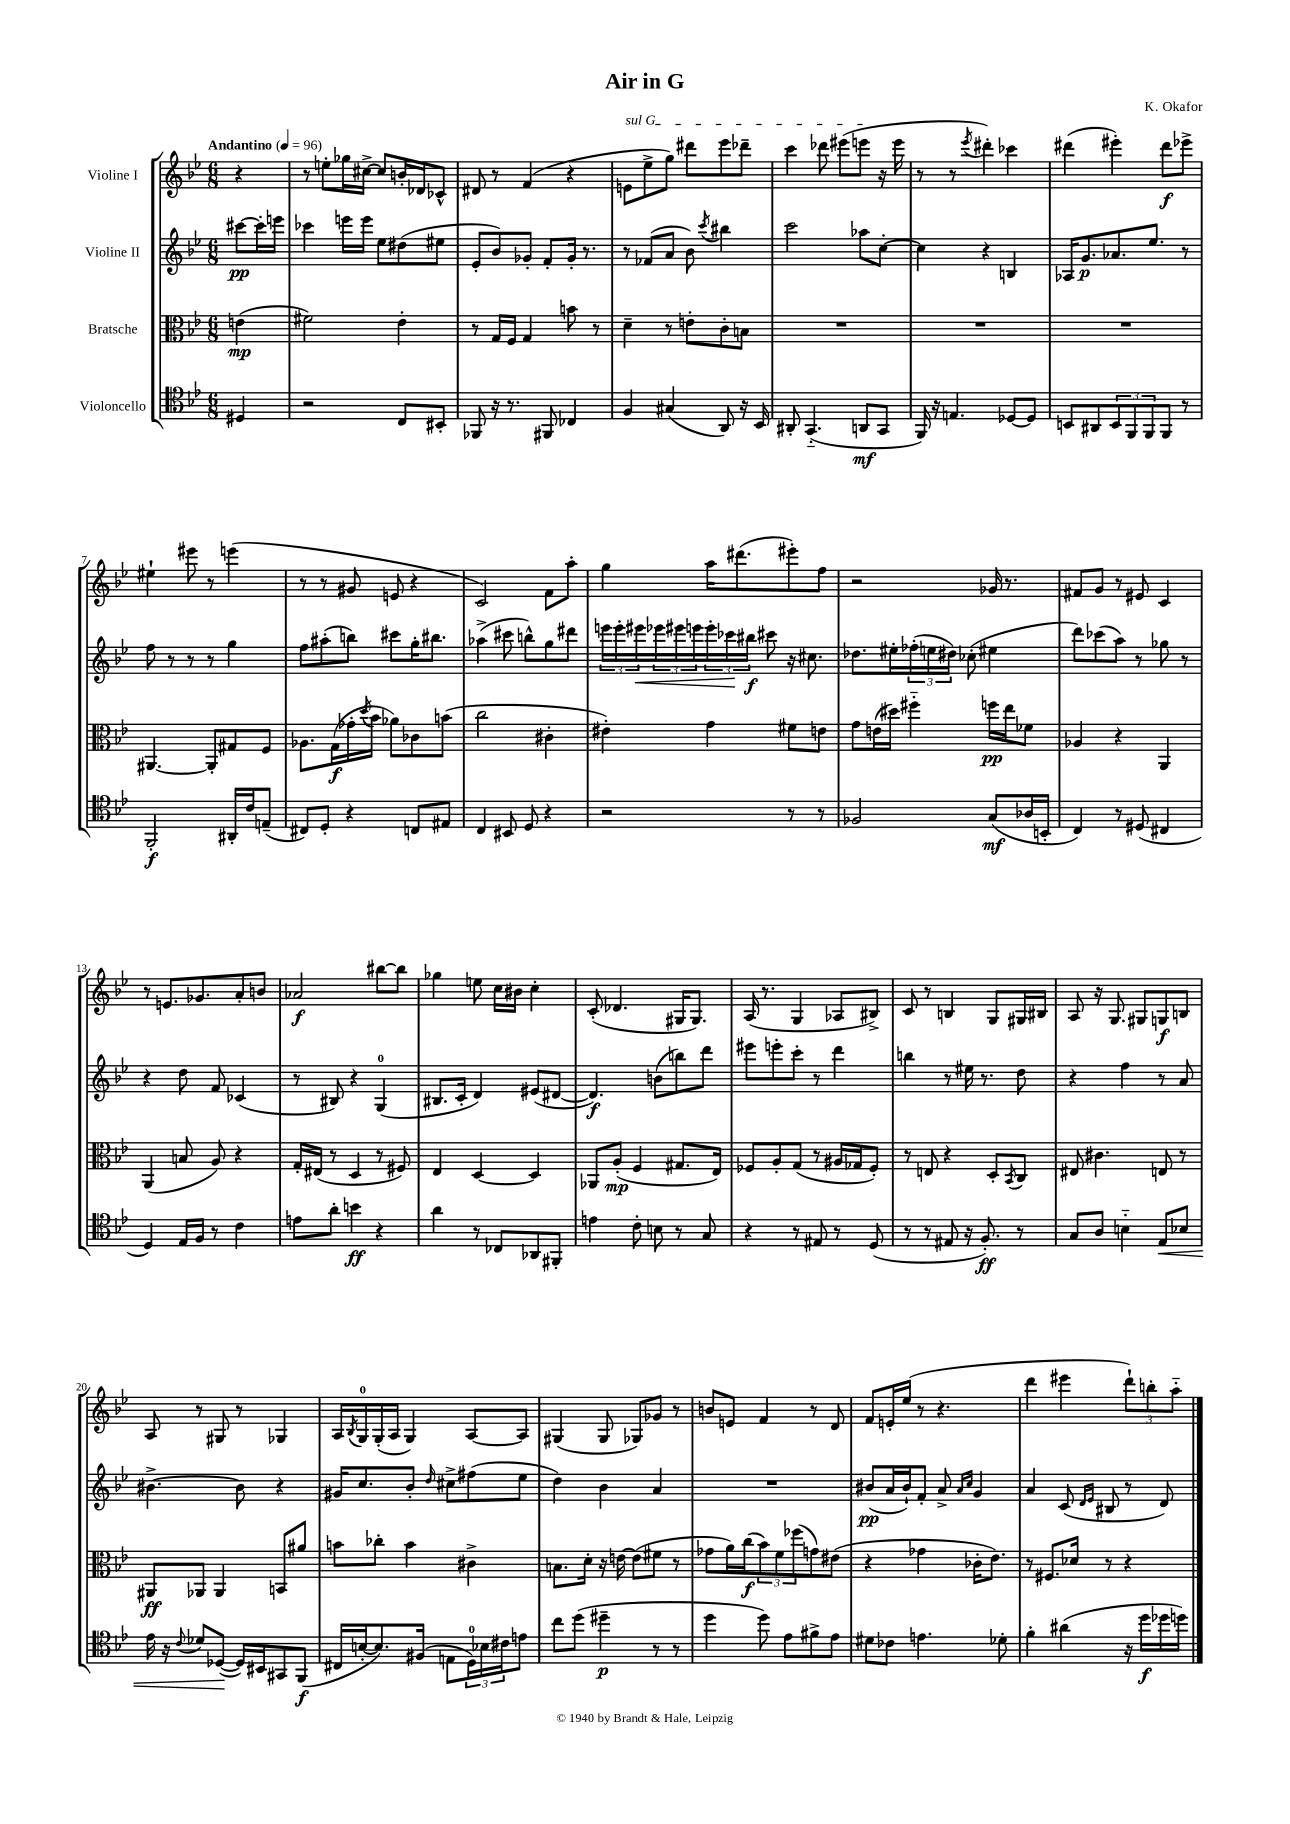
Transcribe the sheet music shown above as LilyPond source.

\header { title = "Air in G" composer = "K. Okafor" }
<<
\new StaffGroup <<
\new Staff = "s0" \with { instrumentName = "Violine I" } {
    \clef treble \key bes \major \numericTimeSignature \time 6/8 \partial 4 \tempo "Andantino" 4 = 96
    r4 |
    r8 e''8-. ges''16 cis''16~-> cis''8 b'16-. des'16 ces'8-^ |
    dis'8 r8 f'4( r4 |
    \once \override TextSpanner.bound-details.left.text = \markup { \italic "sul G" } e'8\startTextSpan ees''8-> g''8) dis'''8 ees'''8 des'''8-- |
    c'''4 des'''8 eis'''8( e'''8\stopTextSpan r16 e'''16 |
    r8 r8 \acciaccatura { ees'''8 } dis'''4-.) ces'''4 |
    dis'''4( eis'''4-.) dis'''8\f ees'''8-> |
    eis''4-! eis'''8 r8 e'''4( |
    r8 r8 gis'8 e'8 r4 |
    c'2) f'8 a''8-. |
    g''4 a''16 dis'''8.( eis'''8-.) f''8 |
    r2 ges'16 r8. |
    fis'8 g'8 r8 eis'8 c'4 |
    r8 e'8. ges'8. a'8-. b'8 |
    aes'2\f bis''8~ bis''8 |
    ges''4 e''8 c''16 bis'16 c''4-. |
    c'8-.( des'4. gis16 gis8.) |
    a16( r8. g4 aes8 bis8->) |
    c'8 r8 b4 g8 gis16 bis16 |
    a8 r16 g8. gis8 g8\f b8 |
    a8 r8 gis8 r8 ges4 |
    a16 \acciaccatura { bes8 } g16-0 g16-.( a16 g4) a8~ a8 |
    gis4( gis8 ges8) ges'8 r8 |
    b'8 e'8 f'4 r8 d'8 |
    f'8 e'16-. ees''16( r8 r4. |
    d'''4 eis'''4 \tuplet 3/2 { d'''8-!) b''8-. a''8-_ } \bar "|." |
}
\new Staff = "s1" \with { instrumentName = "Violine II" } {
    \clef treble \key bes \major \numericTimeSignature \time 6/8 \partial 4
    cis'''8~\pp cis'''16-. e'''16 |
    ces'''4 e'''16 e'''16 ees''8 dis''8( eis''8 |
    ees'8-. bes'8) ges'8-. f'8-. ges'16-. r8. |
    r8 fes'8( a'8 bes'8) \acciaccatura { c'''8 } bis''4 |
    c'''2 aes''8 c''8~-. |
    c''4 r4 b4 |
    aes16 g'8.\p aes'8. ees''8. r8 |
    f''8 r8 r8 r8 g''4 |
    f''8 ais''8-.( b''8) cis'''8 g''16-. bis''8. |
    aes''4->( cis'''8 b''8-^) g''8 dis'''8 |
    \tuplet 3/2 { e'''16 e'''16-. eis'''16\< } \tuplet 3/2 { ees'''16 eis'''16 e'''16 } \tuplet 3/2 { e'''16-. ces'''16\! bis''16\f } cis'''8 r16 cis''8. |
    des''8. eis''16-. \tuplet 3/2 { fes''16-.( e''16 dis''16) } ces''8-.( eis''4 |
    d'''8) ces'''8( a''8) r8 ges''8 r8 |
    r4 d''8 f'8 ces'4( |
    r8 bis8) r4 g4-0( |
    bis8. c'16-. d'4) eis'8( dis'8~ |
    dis'4.\f) b'8( b''8) d'''8 |
    eis'''8 e'''8-. c'''8-. r8 d'''4 |
    b''4 r8 eis''16 r8. d''8 |
    r4 f''4 r8 a'8 |
    bis'4.~-> bis'8 r4 |
    gis'16 c''8. bes'8-. \grace { d''16 } cis''8-> fis''8( ees''8 |
    d''4) bes'4 a'4 |
    R2. |
    bis'8\pp( a'16 bis'16-!) f'8-. a'8-> \grace { a'16 c''16 } g'4 |
    a'4 c'8( \grace { d'16 ees'16 } bis8 r8 d'8) \bar "|." |
}
\new Staff = "s2" \with { instrumentName = "Bratsche" } {
    \clef alto \key bes \major \numericTimeSignature \time 6/8 \partial 4
    e'4\mp( |
    fis'2) ees'4-. |
    r8 g16 f16 g4 b'8 r8 |
    d'4-- r8 e'8-. c'8-. b8 |
    R2. |
    R2. |
    R2. |
    ais,4.~ ais,8-. gis8 f8 |
    aes8. g16\f( ges'16-. \acciaccatura { d''8 } bes'16 aes'8) ces'8 b'8( |
    c''2 cis'4-. |
    eis'4-.) g'4 fis'8 e'8 |
    g'8 e'16( dis''16) fis''4-_ f''16\pp ees''16 fes'8 |
    aes4 r4 a,4 |
    a,4( b8 a8) r4 |
    g16-. eis16( r8 d4 r8 fis8) |
    ees4 d4~ d4 |
    aes,8 a8-.\mp( f4 gis8. ees16) |
    fes8 a8-. g8( r8 ais16 ges16 fes8-.) |
    r8 e8 r4 d8-. \acciaccatura { bes,8 } c8 |
    eis8 cis'4. e8 r8 |
    ais,8\ff aes,8 aes,4 b,8 ais'8 |
    b'8 ces''8-. b'4 cis'4-> |
    b8. d'16-. r16 e'16~ e'8( fis'8 r8 |
    ges'8 a'16) c''16\f( \tuplet 3/2 { bes'8) f'8 fes''8( } g'8) eis'8( |
    r4 ges'4 ces'16-. ees'8.) |
    r8 fis8. des'16 r8 r4 \bar "|." |
}
\new Staff = "s3" \with { instrumentName = "Violoncello" } {
    \clef tenor \key bes \major \numericTimeSignature \time 6/8 \partial 4
    dis4 |
    r2 c8 bis,8-. |
    fes,8 r16 r8. fis,8 ces4 |
    f4 gis4( a,8) r16 bes,16 |
    ais,8-. g,4.-_( a,8\mf g,8 |
    f,16) r16 e4. des8~ des8 |
    b,8 ais,8 \tuplet 3/2 { b,8 f,8 f,8 } f,8 r8 |
    f,2-.\f ais,16-. c'16 e8--( |
    cis8) d8-. r4 c8 eis8 |
    c4 bis,8 d8 r4 |
    r2 r8 r8 |
    fes2 g8\mf( aes16 b,16-. |
    c4) r8 dis8( cis4 |
    d4) ees16 f16 r8 c'4 |
    e'8 a'8-. b'4\ff r4 |
    a'4 r8 ces8 aes,8 fis,8-. |
    e'4 c'8-. b8 r8 g8 |
    r4 r8 eis8 r8 d8( |
    r8 r8 eis8 r16 f8.-.\ff) r8 |
    g8 a8 b4-_ ees8\< bes8 |
    ees'16 r16 \appoggiatura { c'8 } des'8 des8~\!( des16) bis,16 gis,8 f,8\f( |
    cis16 b16~-. b8.) fis16( e8 \tuplet 3/2 { d16-0) bes16 cis'16 } e'8 |
    c''8 d''8( dis''4--\p r8 r8 |
    d''4 d''8) ees'8 fis'8-> ees'8 |
    dis'8 ces'8 e'4. des'8-. |
    f'4-. ais'4( r16 d''16\f des''16 d''16) \bar "|." |
}
>>
>>
